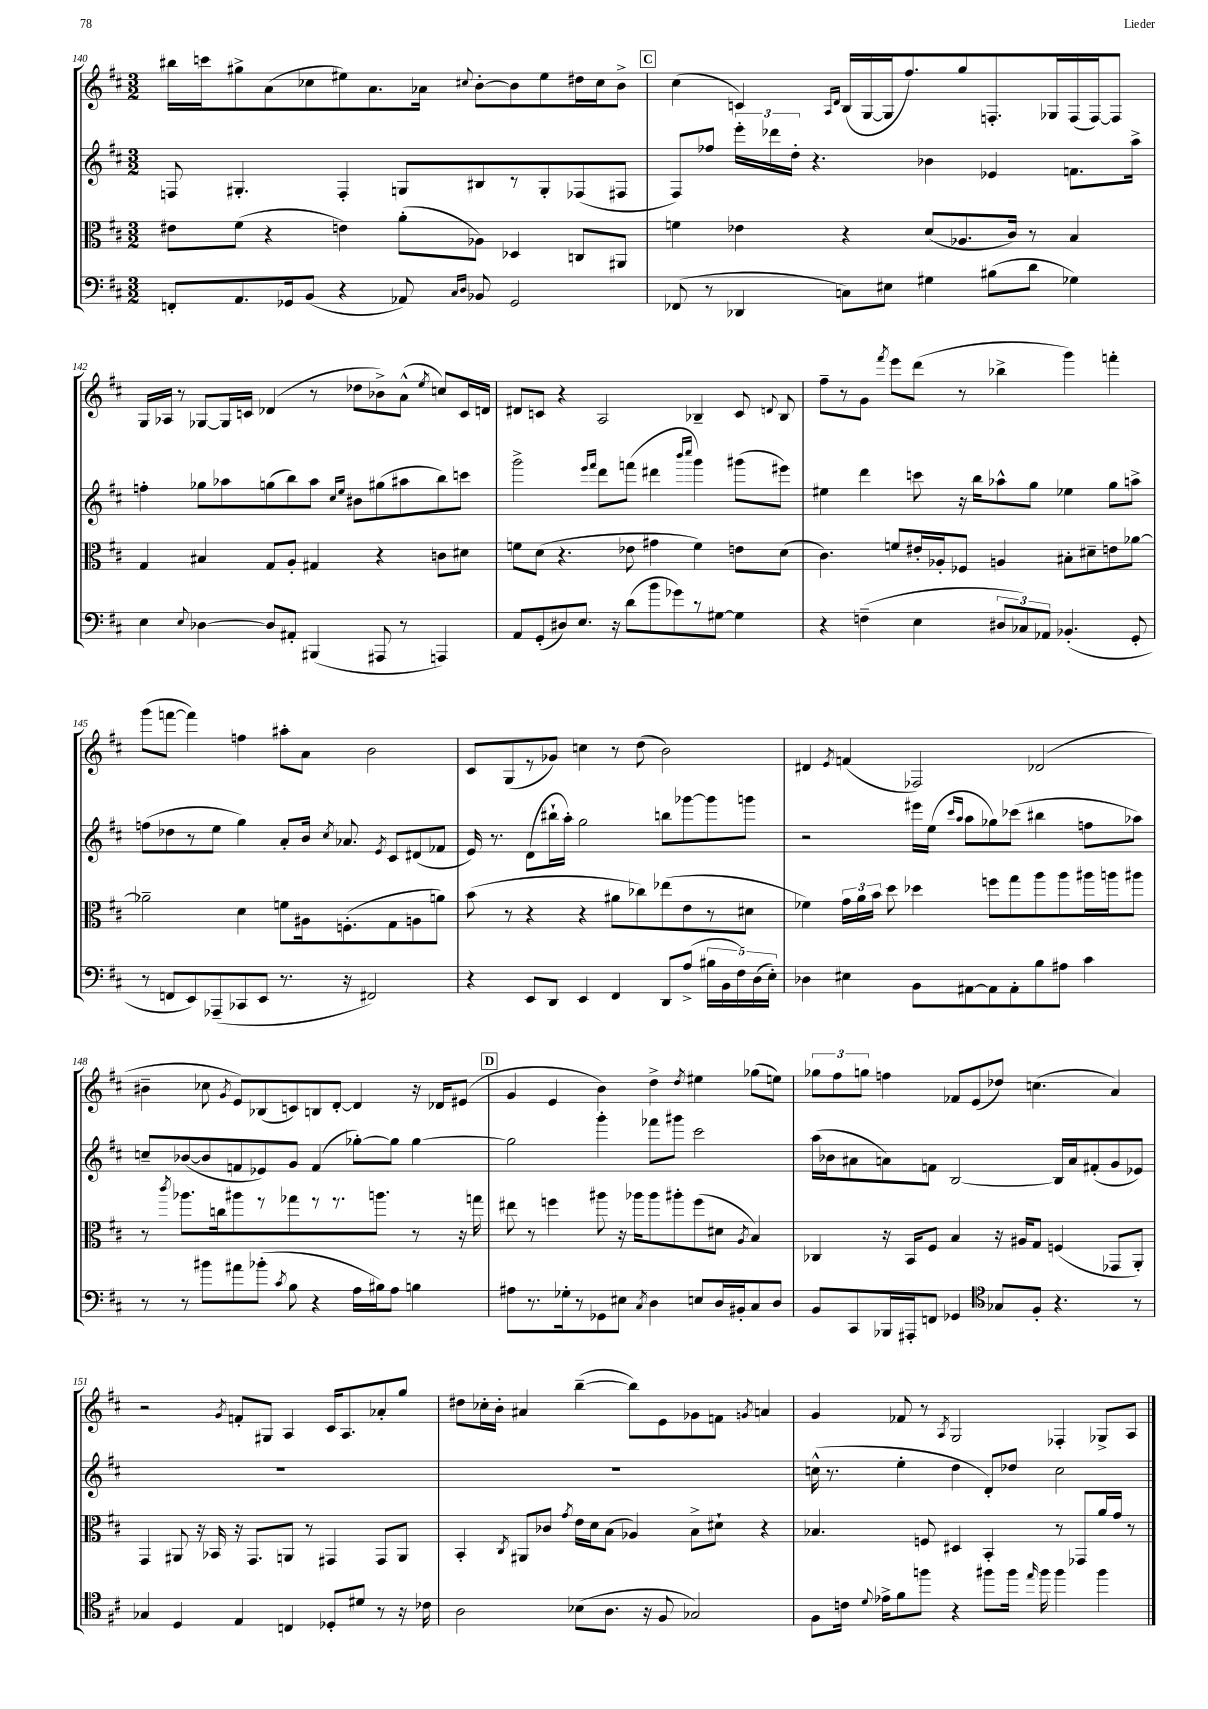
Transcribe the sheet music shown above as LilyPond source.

<<
\new StaffGroup <<
\new Staff = "s0" {
    \clef treble \key d \major \numericTimeSignature \time 3/2
    \autoBeamOff bis''16[ c'''16 gis''8-> a'8( ces''8 eis''8) a'8. aes'16] \appoggiatura { cis''8 } b'8[~-. b'8 eis''8 dis''16 cis''16 b'8]-> |
    \mark \markup { \box "C" } cis''4( c'4) \grace { a16[ d'16] } b16[( g16~ g16 fis''8.) g''8 f8.-. ges16 f16( f16~) f8] |
    g16[ aes16] r8 ges8[~ ges16 c'16] des'4( r8 des''8[ bes'8->) a'8]-^( \acciaccatura { e''8 } c''8[) c'16 d'16] |
    dis'8[ c'8] r4 a2 bes4-- c'8 \appoggiatura { d'8 } bes8 |
    fis''8[-- r8 g'8] \acciaccatura { fis'''8 } e'''8[ d'''8]( r8 bes''4-> g'''4) f'''4-. |
    g'''8[( f'''8]~ f'''4) f''4 ais''8[-. a'8] b'2 |
    cis'8[ g8( r8 ges'8]) c''4 r8 d''8( b'2) |
    dis'4 \acciaccatura { e'8 } f'4( fes2) des'2( |
    bis'4-- ces''8 \acciaccatura { g'8 } e'8[) bes8( c'8) b8 d'8]~-. d'4 r16 des'16[ eis'8]( |
    \mark \markup { \box "D" } g'4 e'4 b'4) d''4-> \acciaccatura { d''8 } eis''4 ges''8[( e''8]) |
    \tuplet 3/2 { ges''8[ fis''8 g''8] } f''4 fes'8[ e'8( des''8]) c''4.( a'4) |
    r2 \acciaccatura { g'8 } f'8[-. gis8] a4 cis'16[ a8. aes'8-. g''8] |
    dis''8[ ces''16-. b'16]-. ais'4 b''4~--( b''8[) e'8 ges'8 f'8] \acciaccatura { g'8 } a'4 |
    g'4 fes'8 r8 \acciaccatura { a8 } g2 fes4-. ges8[-> a8] \bar "|." |
}
\new Staff = "s1" {
    \clef treble \key d \major \numericTimeSignature \time 3/2
    \autoBeamOff f8 gis4.-. f4-. g8[ bis8 r8 g8-. fes8( fis8] |
    \mark \markup { \box "C" } fis8[) fes''8] \tuplet 3/2 { e'''16[-. des'''16 d''16]-. } r4. bes'4 ees'4 f'8.[ a''16]-> |
    f''4-. ges''8[ aes''8 g''8( b''8) aes''8] \grace { cis''16[ e''16] } bis'8[ gis''8( ais''8 b''8) c'''8] |
    g'''2-> \grace { e'''16[ fis'''16] } d'''8[ f'''8]( dis'''4 \grace { b'''16[ cis''''16] } g'''4) gis'''8[( eis'''8]) |
    eis''4 d'''4 c'''8 r16 b''16[ aes''8-^ g''8] ees''4 g''8[ a''8]-> |
    f''8[( des''8 r8 e''8] g''4) a'8[-. b'16] \acciaccatura { cis''8 } aes'8. \acciaccatura { e'8 } cis'8[ dis'8( fes'8] |
    e'16) r8. d'8[( bis''16-! a''16]-.) g''2 b''8[ ges'''8~ ges'''8 g'''8] |
    r2 eis'''16[ e''16]( \grace { cis'''16[ a''16] } a''8[ ges''8) ces'''8]( bis''4 f''8[ aes''8]) |
    c''8[-- bes'8~( bes'8 f'8 ees'8) g'8] f'4( ges''8[~-.) ges''8] ges''4~ |
    \mark \markup { \box "D" } ges''2 g'''4-. fes'''8[ gis'''8] cis'''2 |
    a''16[( bes'16 ais'8 a'8) f'8] b2~ b16[ a'16 fis'8-.( g'8 ees'8]) |
    R1. |
    R1. |
    c''16-^( r8. e''4-. d''4 d'8[-.) des''8] c''2 \bar "|." |
}
\new Staff = "s2" {
    \clef alto \key d \major \numericTimeSignature \time 3/2
    \autoBeamOff eis'8[ fis'8]( r4 e'4) a'8[-.( aes8]) des4 c8[ ais,8] |
    \mark \markup { \box "C" } f'4 ees'4 r4 d'8[( aes8. cis'16]) r8 b4 |
    g4 bis4 g8[ a8]-. gis4 r4 c'8[ dis'8] |
    f'8[ d'8]( r4. ees'8 gis'4 f'4) e'8[ d'8]( |
    cis'4.) f'8[ eis'16-. aes16-. fes8] a4 bis8[-. dis'8-- e'8 aes'8]~ |
    aes'2-- d'4 f'8[ ais16 f8.-.( g8 a8 a'8]) |
    b'8( r8 r4 r4 ais'8[ ces''8) ees''8( e'8 r8 dis'8] |
    fes'4) \tuplet 3/2 { g'16[ a'16 b'16] } d''8 des''4 f''8[ g''8 a''8 a''8 ais''16 a''16 ais''8] |
    r8 \acciaccatura { cis'''8 } aes''8.[ c''16 ais''8 r8 ges''8 r8 r8. a''8.] r8 r16 g''16 |
    \mark \markup { \box "D" } eis''8 r8 f''4 ais''8 r16 aes''16[ aes''8 ais''8-. f''8( dis'8] \acciaccatura { a8 } b4) |
    ces4 r16 b,16[ fis8] b4 r16 ais16[ g8] f4( ges,8[ a,8]-.) |
    g,4 ais,8 r16 bes,16 r16 g,8.[ a,8] r8 gis,4 gis,8[ a,8] |
    b,4-. \acciaccatura { cis8 } ais,8[ ces'8] \acciaccatura { g'8 } e'16[ d'16 b8]( aes4) b8[-> dis'8]-! r4 |
    bes4. f8 dis4 b,4-. r8 ges,8[ a'16 g'16] r8 \bar "|." |
}
\new Staff = "s3" {
    \clef bass \key d \major \numericTimeSignature \time 3/2
    \autoBeamOff f,8[-. a,8. ges,16 b,8]( r4 aes,8) \grace { cis16[ d16] } bes,8 ges,2 |
    \mark \markup { \box "C" } fes,8( r8 des,4 c8[) eis8] gis4 bis8[( d'8] ges4) |
    e4 \appoggiatura { e8 } des4~ des8[ ais,8]-. bis,,4( ais,,8 r8 a,,4) |
    a,8[ g,8-.( dis8) e8.] r16 d'8[( b'8 ges'8) r8 gis8]~ gis4 |
    r4 f4--( e4 \tuplet 3/2 { dis8[ ces8) aes,8] } bes,4.-.( g,8-. |
    r8 f,8[ e,8) aes,,8--( ces,8 e,8] r8. r16 fis,2) |
    r4 e,8[ d,8] e,4 fis,4 d,8[ a8]->( \tuplet 5/4 { bis16[ b,16 fis16) d16( e16]-.) } |
    des4 eis4 b,8[ ais,8~ ais,8 ais,8-. b8 ais8] cis'4 |
    r8 r8 bis'8[ ais'8 bes'8]-.( \acciaccatura { cis'8 } b8 r4 a16[ bis16) a8] b4 |
    \mark \markup { \box "D" } ais8[ r8. ges16-. r8 ges,8 eis8] \acciaccatura { cis8 } d4 e8[ d16 bis,16-. cis8 d8] |
    b,8[ cis,8 bes,,16 ais,,16-. f,8] ges,4 \clef tenor ges8[ fis8]-. r4. r8 |
    ges4 d4 e4 c4 des8[-. dis'8] r8 r16 ces'16 |
    a2 bes8[( a8.] r16 fis8 ges2) |
    fis8[ c'16] \appoggiatura { d'8 } ees'16[-> fis'8 f''8] r4 fis''8[ fis''16] \grace { e''16 } fis''16 fis''4 fis''4 \bar "|." |
}
>>
>>
\layout { \context { \Score currentBarNumber = #140 } }
